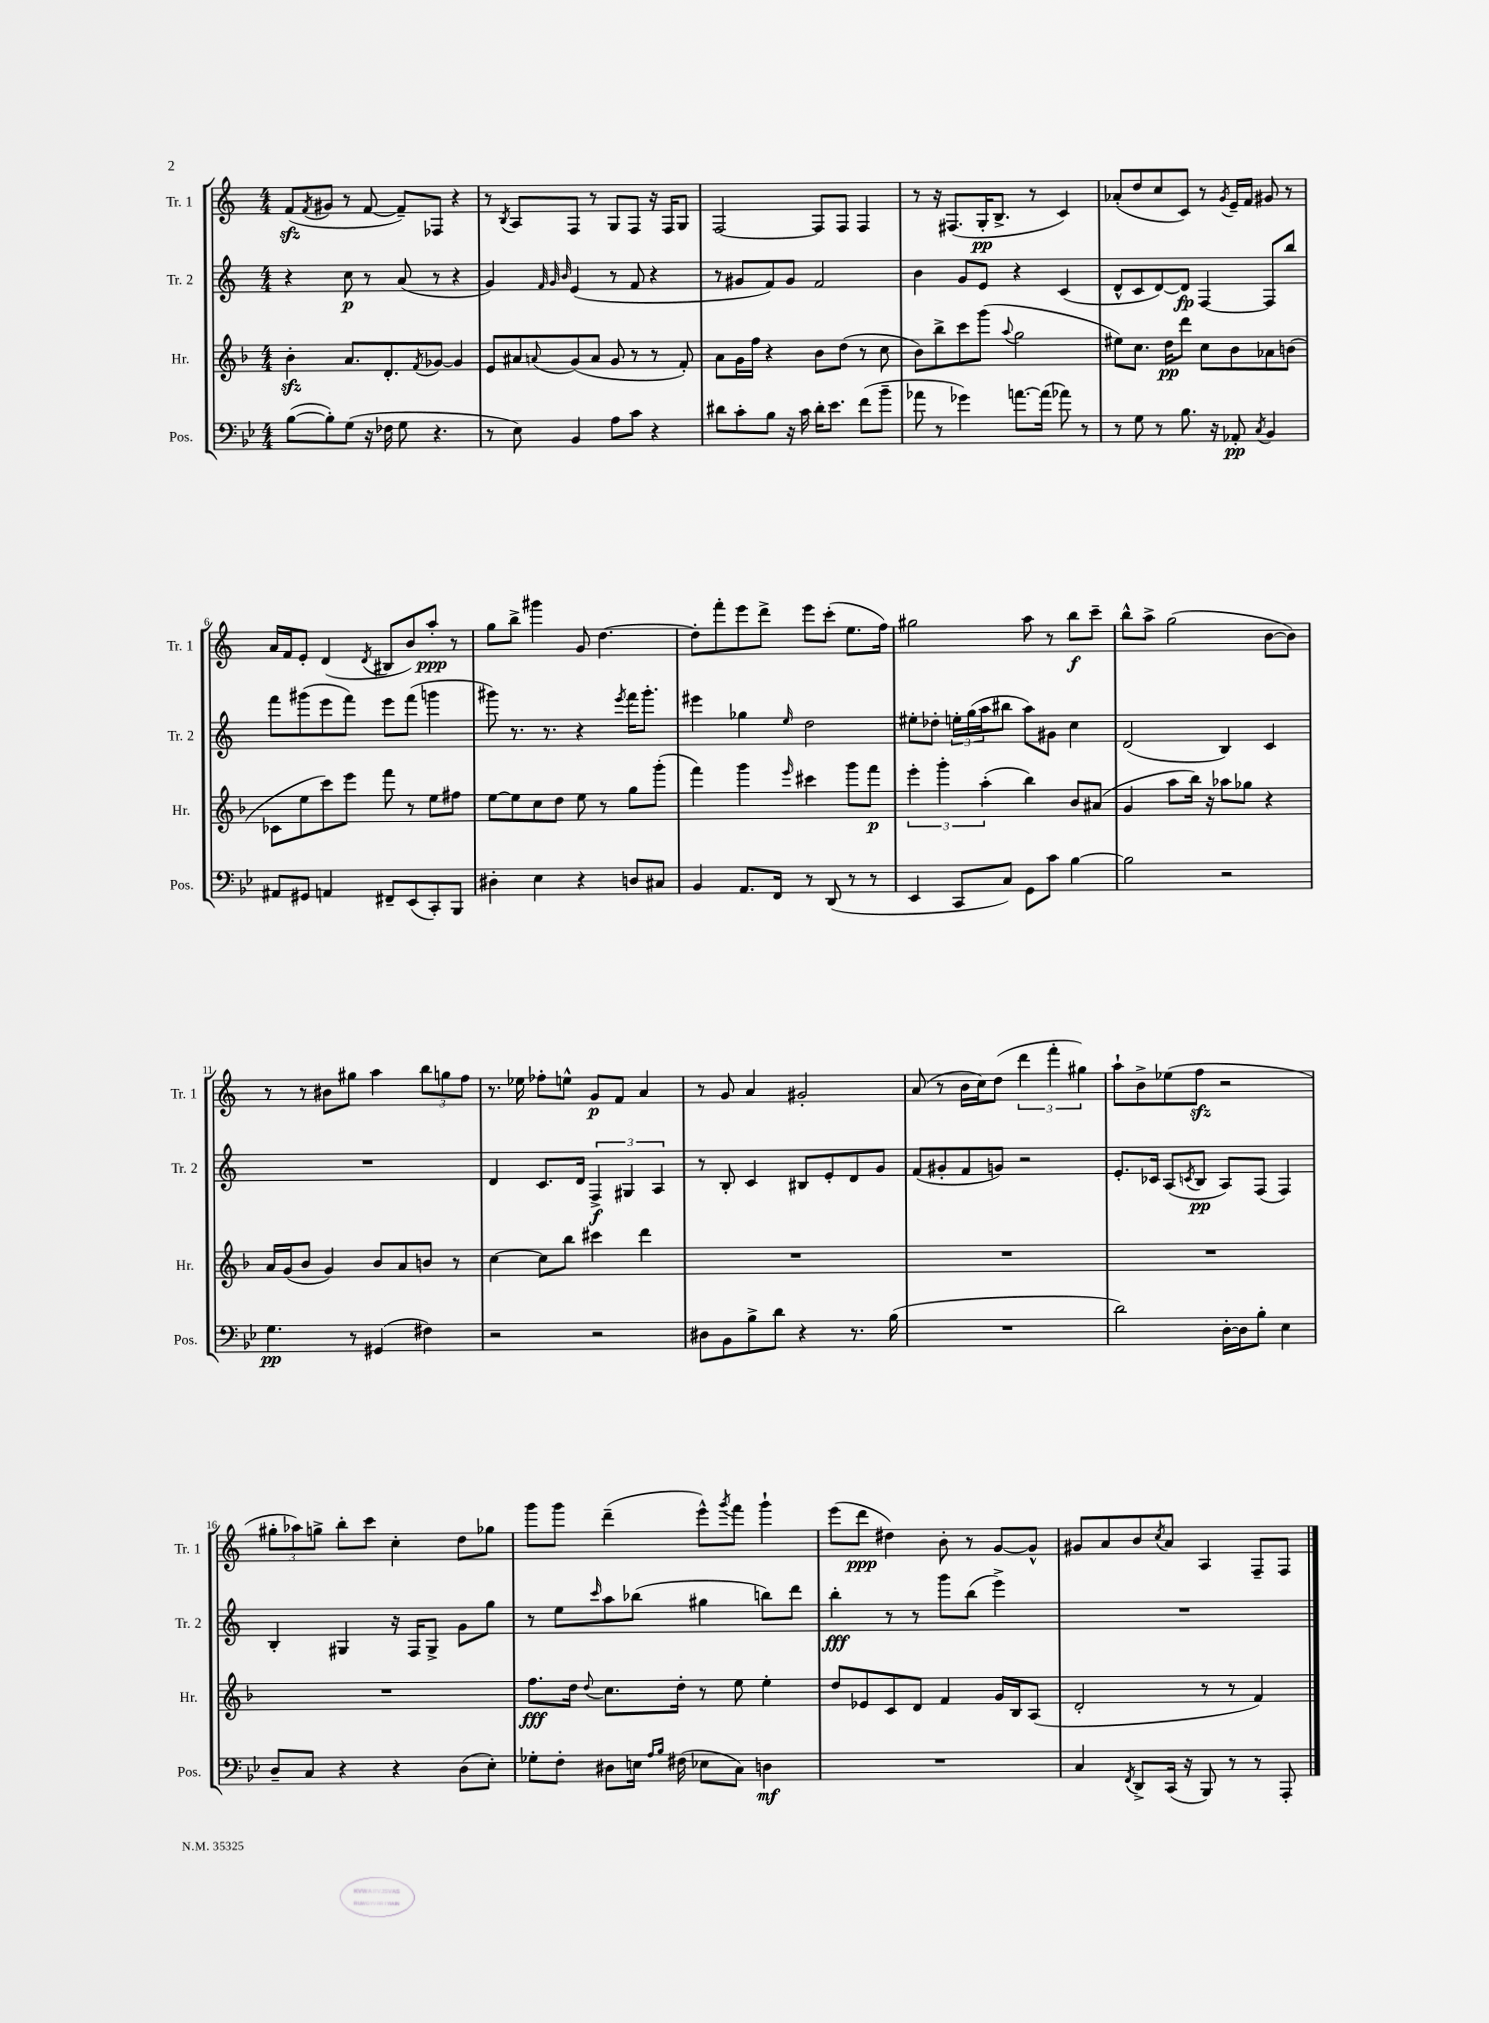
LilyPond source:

<<
\new StaffGroup <<
\new Staff = "s0" \with { instrumentName = "Tr. 1" shortInstrumentName = "Tr. 1" } {
    \clef treble \key c \major \numericTimeSignature \time 4/4
    f'8\sfz( \acciaccatura { f'8 } gis'8 r8 f'8~ f'8--) fes8 r4 |
    r8 \acciaccatura { b8 } a8 f8 r8 g8 f8 r16 f16 g8 |
    f2~ f8 f8 f4 |
    r8 r16 fis8.( g16-.\pp b8.-> r8 c'4) |
    aes'8-.( d''8 c''8 c'8) r8 \acciaccatura { g'8 } e'16-- f'16 gis'8 r8 |
    a'16 f'16 e'8-. d'4( \acciaccatura { d'8 } bis8 b'8) a''8-.\ppp r8 |
    g''8 b''8-> gis'''4 g'8 d''4.~ |
    d''8-. f'''8-. e'''8 d'''8-> e'''8 c'''8-.( e''8. f''16) |
    gis''2 a''8 r8 b''8\f c'''8-- |
    b''8-^ a''8-> g''2( b'8~ b'8) |
    r8 r8 bis'8 gis''8 a''4 \tuplet 3/2 { b''8 g''8 f''8 } |
    r8. ees''16 fes''8-. e''8-^ g'8\p f'8 a'4 |
    r8 g'8 a'4 gis'2-. |
    a'8( r8 b'16 c''16) d''8( \tuplet 3/2 { d'''4 f'''4-. gis''4) } |
    a''8-! b'8-> ees''8( f''8\sfz r2 |
    \tuplet 3/2 { gis''8-. aes''8) g''8-> } b''8-. c'''8 c''4-. d''8 ges''8 |
    g'''8 g'''8 d'''4--( e'''8-^) \acciaccatura { g'''8 } f'''8 g'''4-! |
    e'''8( d'''8\ppp dis''4) b'8-. r8 g'8~ g'8-^ |
    gis'8 a'8 b'8 \acciaccatura { c''8 } a'8 a4 f8-- f8 \bar "|." |
}
\new Staff = "s1" \with { instrumentName = "Tr. 2" shortInstrumentName = "Tr. 2" } {
    \clef treble \key c \major \numericTimeSignature \time 4/4
    r4 c''8\p r8 a'8( r8 r4 |
    g'4) \grace { f'32 g'32 b'32 } e'4( r8 f'8 r4 |
    r8 gis'8 f'8) gis'8 f'2 |
    b'4 g'8 e'8 r4 c'4( |
    d'8-^ c'8 d'8~) d'8\fp f4~ f8 b''8 |
    f'''8 gis'''8( e'''8 f'''8) e'''8 f'''8( g'''4 |
    gis'''8) r8. r8. r4 \acciaccatura { e'''8 } f'''16 gis'''8.-. |
    eis'''4 ges''4 \grace { e''16 } d''2 |
    eis''8-. des''8-. \tuplet 3/2 { e''16-. g''16( a''16 } bis''8 a''8) gis'8 c''4 |
    d'2( b4) c'4 |
    R1 |
    d'4 c'8. d'16 \tuplet 3/2 { f4->\f gis4 a4 } |
    r8 b8-. c'4 bis8 e'8-. d'8 g'8 |
    f'8( gis'8-. f'8 g'8) r2 |
    e'8.-. ces'16 a8( \acciaccatura { c'8 } b8\pp a8) f8( f4) |
    b4-. gis4 r16 f16 gis8-> g'8 g''8 |
    r8 e''8 \grace { c'''16 } a''8 bes''8( gis''4 b''8) d'''8 |
    b''4-.\fff r8 r8 g'''8 b''8( e'''4->) |
    R1 \bar "|." |
}
\new Staff = "s2" \with { instrumentName = "Hr." shortInstrumentName = "Hr." } {
    \clef treble \key f \major \numericTimeSignature \time 4/4
    bes'4-.\sfz a'8. d'8.-. \acciaccatura { f'8 } ges'8~ ges'4 |
    e'8 ais'8 \appoggiatura { a'8 } g'8( a'8 g'8 r8 r8 f'8-.) |
    a'8 g'16 f''16 r4 bes'8 d''8( r8 c''8 |
    bes'8) bes''8-> c'''8 g'''8( \appoggiatura { a''8 } g''2 |
    eis''8) c''8. d''16\pp d'''8 c''8 bes'8 aes'8 b'8( |
    ces'8 e''8 c'''8) e'''8 f'''8 r8 e''8 fis''8 |
    e''8~ e''8 c''8 d''8 e''8 r8 g''8 g'''8-.( |
    f'''4) g'''4 \grace { e'''16 } cis'''4 g'''8 f'''8\p |
    \tuplet 3/2 { e'''4-. g'''4-. a''4-.( } bes''4) bes'8 ais'8( |
    g'4 a''8 bes''16) r16 aes''8 ges''8 r4 |
    a'16 g'16( bes'8 g'4) bes'8 a'8 b'8 r8 |
    c''4~ c''8 bes''8 cis'''4 d'''4 |
    R1 |
    R1 |
    R1 |
    R1 |
    f''8.\fff d''16 \appoggiatura { d''8 } c''8. d''16-. r8 e''8 e''4-. |
    d''8 ees'8 c'8 d'8 f'4 g'16 bes16 a8( |
    d'2-. r8 r8 f'4) \bar "|." |
}
\new Staff = "s3" \with { instrumentName = "Pos." shortInstrumentName = "Pos." } {
    \clef bass \key bes \major \numericTimeSignature \time 4/4
    bes8~( bes8-.) g8( r16 fes16 g8 r4. |
    r8 ees8) bes,4 a8 c'8 r4 |
    dis'8 c'8-. bes8 r16 c'16 dis'16-. ees'8. f'8( bes'8-- |
    aes'8 r8 ges'4) a'8.~ a'16( aes'8) r8 |
    r8 g8 r8 bes8. r16 aes,8-.\pp \acciaccatura { c8 } bes,4 |
    ais,8 gis,8 a,4 fis,8-- ees,8( c,8-.) bes,,8 |
    dis4-. ees4 r4 d8 cis8 |
    bes,4 a,8. f,16 r8 d,8( r8 r8 |
    ees,4 c,8 c8) g,8 c'8 bes4~ |
    bes2 r2 |
    g4.\pp r8 gis,4( fis4) |
    r2 r2 |
    dis8 bes,8 bes8-> d'8 r4 r8. bes16( |
    R1 |
    d'2) d16~-. d16 bes8-. ees4 |
    d8-- c8 r4 r4 d8( ees8-.) |
    ges8-. f8-. dis8 e16 \grace { a16 bes16 } fis16( ees8 c8) d4\mf |
    R1 |
    c4 \acciaccatura { f,8 } d,8-> c,16( r16 bes,,8) r8 r8 a,,8-. \bar "|." |
}
>>
>>
